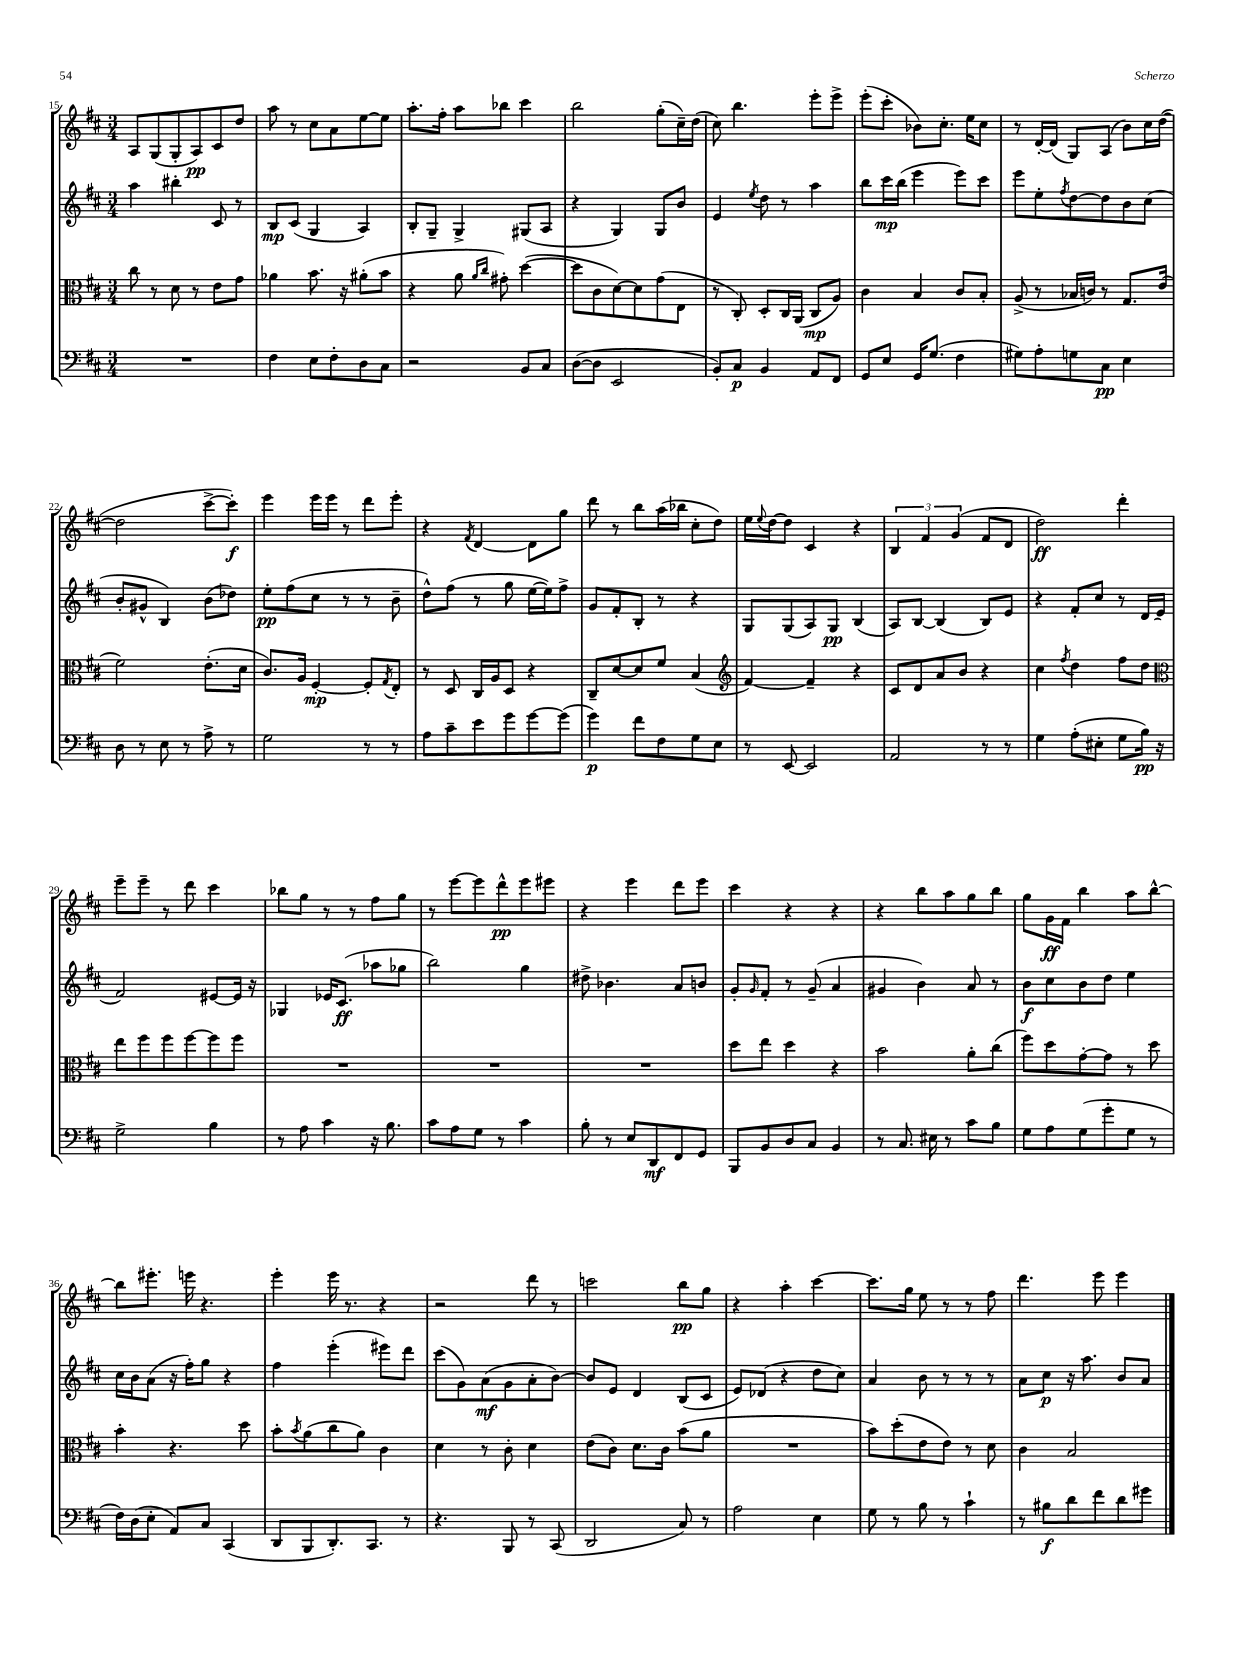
<<
\new StaffGroup <<
\new Staff = "s0" {
    \clef treble \key d \major \numericTimeSignature \time 3/4
    a8 g8( g8-. a8\pp) cis'8 d''8 |
    a''8 r8 cis''8 a'8 e''8~ e''8 |
    a''8.-. fis''16-. a''8 bes''8 cis'''4 |
    b''2 g''8-.( cis''16--) d''16( |
    cis''8) b''4. e'''8-. e'''8-> |
    e'''8-.( cis'''8-. bes'8) cis''8.-. e''16 cis''8 |
    r8 d'16~-. d'16( g8) a8( b'8) cis''16 d''16~( |
    d''2 cis'''8~-> cis'''8-.\f) |
    e'''4 e'''16 e'''16 r8 d'''8 e'''8-. |
    r4 \acciaccatura { fis'8 } d'4~ d'8 g''8 |
    d'''8 r8 b''8 a''16( bes''16 cis''8-. d''8) |
    e''16 \appoggiatura { e''8 } d''16~ d''8 cis'4 r4 |
    \tuplet 3/2 { b4 fis'4 g'4( } fis'8 d'8 |
    d''2\ff) d'''4-. |
    e'''8-- e'''8-- r8 d'''8 cis'''4 |
    bes''8 g''8 r8 r8 fis''8 g''8 |
    r8 e'''8~ e'''8 d'''8-^\pp e'''8 eis'''8 |
    r4 e'''4 d'''8 e'''8 |
    cis'''4 r4 r4 |
    r4 b''8 a''8 g''8 b''8 |
    g''8 g'16\ff fis'16 b''4 a''8 b''8~-^ |
    b''8 eis'''8.-. e'''16 r4. |
    e'''4-. e'''16 r8. r4 |
    r2 d'''8 r8 |
    c'''2 b''8\pp g''8 |
    r4 a''4-. cis'''4~ |
    cis'''8. g''16 e''8 r8 r8 fis''8 |
    d'''4. e'''8 e'''4 \bar "|." |
}
\new Staff = "s1" {
    \clef treble \key d \major \numericTimeSignature \time 3/4
    a''4 bis''4-. cis'8 r8 |
    b8\mp cis'8( g4 a4) |
    b8-. g8-- g4-> gis8( a8 |
    r4 g4) g8 b'8 |
    e'4 \acciaccatura { e''8 } d''8 r8 a''4 |
    b''8 cis'''16\mp b''16( e'''4 e'''8) cis'''8 |
    e'''8 e''8-. \acciaccatura { fis''8 } d''8~ d''8 b'8 cis''8( |
    b'8-. gis'8-^ b4) b'8( des''8) |
    e''8-.\pp fis''8( cis''8 r8 r8 b'8-- |
    d''8-^) fis''8( r8 g''8 e''16~ e''16) fis''8-> |
    g'8 fis'8-. b8-. r8 r4 |
    g8 g8( a8) g8\pp b4( |
    a8) b8~ b4( b8) e'8 |
    r4 fis'8-. cis''8 r8 d'16 e'16( |
    fis'2) eis'8~ eis'16 r16 |
    ges4 ees'16 cis'8.\ff( aes''8 ges''8 |
    b''2) g''4 |
    dis''8-> bes'4. a'8 b'8 |
    g'8-. \grace { g'16 } fis'8-. r8 g'8--( a'4 |
    gis'4 b'4) a'8 r8 |
    b'8\f cis''8 b'8 d''8 e''4 |
    cis''16 b'16 a'8( r16 fis''16-.) g''8 r4 |
    fis''4 e'''4-.( eis'''8) d'''8 |
    cis'''8( g'8) a'8\mf( g'8 a'8-. b'8~) |
    b'8 e'8 d'4 b8( cis'8 |
    e'8) des'8( r4 d''8 cis''8) |
    a'4 b'8 r8 r8 r8 |
    a'8 cis''8\p r16 a''8. b'8 a'8 \bar "|." |
}
\new Staff = "s2" {
    \clef alto \key d \major \numericTimeSignature \time 3/4
    cis''8 r8 d'8 r8 e'8 g'8 |
    aes'4 b'8. r16 ais'8-.( b'8 |
    r4 a'8 \grace { a'16 cis''16 } gis'8-.) d''4~( |
    d''8 cis'8 d'8~) d'8 g'8( e8 |
    r8 cis8-.) d8-. cis16 a,16( cis8\mp a8) |
    cis'4 b4 cis'8 b8-. |
    a8->( r8 bes16 c'16) r8 g8. e'16( |
    fis'2) e'8.-.( d'16 |
    cis'8.) a16 fis4~-.\mp fis8-. \acciaccatura { g8 } e8-. |
    r8 d8 cis16 a16 d8 r4 |
    cis8-- d'8~ d'8 fis'8 b4( |
    \clef treble fis'4~) fis'4-- r4 |
    cis'8 d'8 a'8 b'8 r4 |
    cis''4 \acciaccatura { fis''8 } d''4 fis''8 d''8 |
    \clef alto e''8 fis''8 fis''8 fis''8~ fis''8 fis''8 |
    R2. |
    R2. |
    R2. |
    d''8 e''8 d''4 r4 |
    b'2 a'8-. cis''8( |
    fis''8) d''8 g'8~-. g'8 r8 d''8 |
    b'4-. r4. d''8 |
    b'8-. \acciaccatura { b'8 } a'8( cis''8 a'8) cis'4 |
    d'4 r8 cis'8-. d'4 |
    e'8( cis'8) d'8. cis'16 b'8( a'8 |
    R2. |
    b'8) d''8-.( e'8 e'8) r8 d'8 |
    cis'4 b2 \bar "|." |
}
\new Staff = "s3" {
    \clef bass \key d \major \numericTimeSignature \time 3/4
    R2. |
    fis4 e8 fis8-. d8 cis8 |
    r2 b,8 cis8 |
    d8~( d8 e,2 |
    b,8-.) cis8\p b,4 a,8 fis,8 |
    g,8 e8 g,16 g8.( fis4 |
    gis8) a8-. g8 cis8\pp e4 |
    d8 r8 e8 r8 a8-> r8 |
    g2 r8 r8 |
    a8 cis'8-- e'8 g'8 g'8~ g'8( |
    g'4\p) fis'8 fis8 g8 e8 |
    r8 e,8~ e,2 |
    a,2 r8 r8 |
    g4 a8-.( eis8-. g8 b16\pp) r16 |
    g2-> b4 |
    r8 a8 cis'4 r16 b8. |
    cis'8 a8 g8 r8 cis'4 |
    b8-. r8 e8 d,8\mf fis,8 g,8 |
    b,,8 b,8 d8 cis8 b,4 |
    r8 cis8. eis16 r8 cis'8 b8 |
    g8 a8 g8( g'8-. g8 r8 |
    fis16) d16( e8-. a,8) cis8 cis,4( |
    d,8 b,,8 d,8.-.) cis,8. r8 |
    r4. b,,8 r8 cis,8( |
    d,2 cis8) r8 |
    a2 e4 |
    g8 r8 b8 r8 cis'4-! |
    r8 bis8\f d'8 fis'8 d'8 gis'8 \bar "|." |
}
>>
>>
\layout { \context { \Score currentBarNumber = #15 } }
